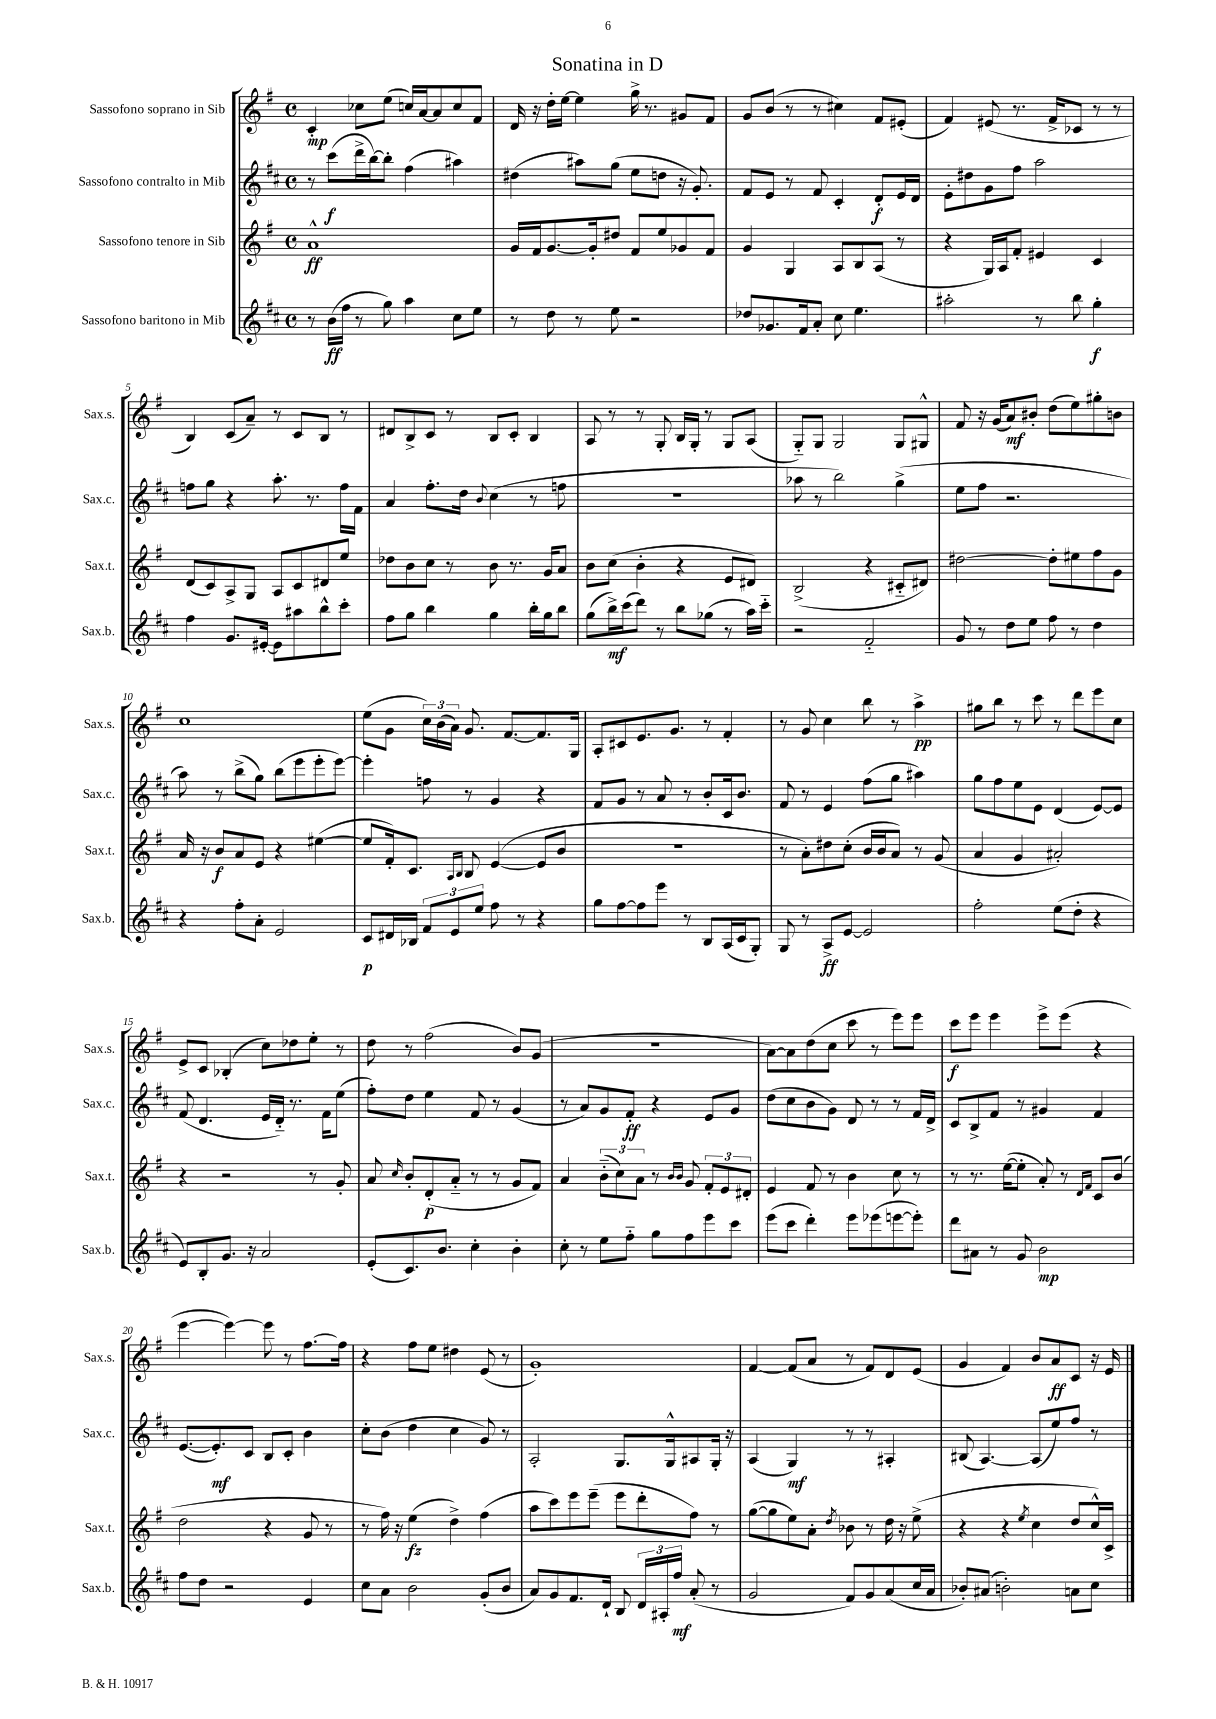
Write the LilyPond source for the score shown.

\header { title = "Sonatina in D" }
<<
\new StaffGroup <<
\new Staff = "s0" \with { instrumentName = "Sassofono soprano in Sib" shortInstrumentName = "Sax.s." } {
    \clef treble \key g \major \defaultTimeSignature \time 4/4
    \autoBeamOff c'4-.\mp ces''8[ e''8]( c''16[) a'16~ a'8 c''8 fis'8] |
    d'16 r16 d''16[-. e''16]~ e''4 g''16-> r8. gis'8[ fis'8] |
    g'8[ b'8]( r8 r8 cis''4) fis'8[ eis'8]-.( |
    fis'4) eis'8( r8. fis'16[-> ces'8] r8 r8 |
    b4) c'8[( a'8]--) r8 c'8[ b8] r8 |
    dis'8[ b8-> c'8] r8 b8[ c'8]-. b4 |
    a8 r8 r8 g8-. b16[ g16]-. r8 g8[ a8]( |
    g8[-_) g8] g2 g8[ gis8]-^ |
    fis'8 r16 g'16[( a'8\mf) bis'8]-. d''8[( e''8) gis''8-. b'8] |
    c''1 |
    e''8[( g'8] \tuplet 3/2 { c''16[) b'16( a'16]) } g'8. fis'8.[~ fis'8. g16] |
    a8[-. cis'8 e'8. g'8.] r8 fis'4-. |
    r8 g'8 c''4 b''8 r8 a''4->\pp |
    gis''8[ b''8] r8 c'''8 r8 d'''8[ e'''8 c''8] |
    e'8[-> c'8] bes4-.( c''8[) des''8 e''8]-. r8 |
    d''8 r8 fis''2( b'8[) g'8]( |
    R1 |
    a'8[~) a'8 d''8( c''8] c'''8 r8 e'''8[) e'''8] |
    c'''8[\f e'''8] e'''4 e'''8[-> e'''8]( r4 |
    e'''4~ e'''4~) e'''8 r8 fis''8.[~ fis''16] |
    r4 fis''8[ e''8] dis''4 e'8( r8 |
    g'1-.) |
    fis'4~ fis'8[( a'8] r8 fis'8[) d'8 e'8]( |
    g'4 fis'4) b'8[ a'8\ff c'8] r16 e'16 \bar "|." |
}
\new Staff = "s1" \with { instrumentName = "Sassofono contralto in Mib" shortInstrumentName = "Sax.c." } {
    \clef treble \key d \major \defaultTimeSignature \time 4/4
    \autoBeamOff r8 cis'''8[\f( d'''16-> b''16~) b''8]-. fis''4( ais''4) |
    dis''4( ais''8[) g''8]( e''8[ d''8] r16 g'8.-.) |
    fis'8[ e'8] r8 fis'8 cis'4-. d'8[-.\f e'16 d'16] |
    e'8[-. dis''8 g'8 fis''8] a''2 |
    f''8[ g''8] r4 a''8.-. r8. f''16[ fis'16] |
    a'4 fis''8.[-. d''16] \appoggiatura { b'8 } cis''4( r8 f''8 |
    R1 |
    aes''8 r8 b''2) g''4->( |
    e''8[ fis''8] r2. |
    a''8) r8 b''8[->( g''8]) b''8[( e'''8 e'''8-. e'''8]~) |
    e'''4-. f''8 r8 g'4 r4 |
    fis'8[ g'8] r8 a'8 r8 b'8[-. cis'16 b'8.] |
    fis'8 r8 e'4 fis''8[( g''8] ais''4) |
    g''8[ fis''8 e''8 e'8] d'4( e'8[~) e'8] |
    fis'8( d'4. e'16[ d'16]-_) r8. fis'16[ e''8]( |
    fis''8[-.) d''8] e''4 fis'8 r8 g'4( |
    r8 a'8[) g'8 fis'8]-.\ff r4 e'8[ g'8] |
    d''8[( cis''8 b'8 g'8]) d'8 r8 r8 fis'16[ d'16]-> |
    cis'8[ b8-> fis'8] r8 gis'4 fis'4 |
    e'8.[~( e'8.-.\mf) cis'8] b8[ cis'8]-. b'4 |
    cis''8[-. b'8]( d''4 cis''4 g'8) r8 |
    a2-. g8.[ g16-^ ais8 g16]-. r16 |
    a4( g4\mf) r8 r8 ais4-. |
    bis8( a4.~) a8[( e''8) fis''8] r8 \bar "|." |
}
\new Staff = "s2" \with { instrumentName = "Sassofono tenore in Sib" shortInstrumentName = "Sax.t." } {
    \clef treble \key g \major \defaultTimeSignature \time 4/4
    \autoBeamOff a'1-^\ff |
    g'16[ fis'16 g'8.~ g'16-. dis''8] fis'8[ e''8 ges'8 fis'8] |
    g'4 g4 a8[ b8 a8]( r8 |
    r4 g16[) a16 fis'8]-. eis'4 c'4 |
    d'8[( c'8) a8-> g8] a8[ c'8 dis'8 e''8] |
    des''8[ b'8 c''8] r8 b'8 r8. g'16[ a'8] |
    b'8[ c''8]( b'4-. r4 e'8[ dis'8]) |
    b2->( r4 cis'8[-_ dis'8]) |
    dis''2~ dis''8[-. eis''8 fis''8 g'8] |
    a'16 r16 b'8[\f a'8 e'8] r4 eis''4~( |
    eis''8[ fis'16-.) c'8.] \grace { a16[ b16] } b8 e'4~( e'8[ b'8] |
    R1 |
    r8 a'8[-.) dis''8 c''8]-.( b'16[ b'16 a'8]) r8 g'8( |
    a'4 g'4 ais'2-.) |
    r4 r2 r8 g'8-. |
    a'8 \grace { c''16 } b'8[-. d'8-.\p( a'8]-_ r8 r8 g'8[ fis'8]) |
    a'4 \tuplet 3/2 { b'8[-_( c''8) a'8] } r8 \grace { b'16[ b'16] } g'8 \tuplet 3/2 { fis'8[-. e'8 dis'8]-. } |
    e'4 fis'8 r8 b'4 c''8 r8 |
    r8 r8. e''16[~( e''8]-. a'8-.) r8 \grace { d'16[ fis'16] } c'8[ b'8]( |
    d''2 r4 g'8 r8 |
    r8 fis''16) r16 e''4\fz( d''4->) fis''4( |
    a''8[ c'''8) e'''8 e'''8]--( e'''8[ d'''8-. fis''8]) r8 |
    g''8[~( g''8 e''8) a'8]-. \acciaccatura { d''8 } bes'8 r8 d''16 r16 e''8->( |
    r4 r4 \acciaccatura { e''8 } c''4 d''8[ c''16-^) c'16]-> \bar "|." |
}
\new Staff = "s3" \with { instrumentName = "Sassofono baritono in Mib" shortInstrumentName = "Sax.b." } {
    \clef treble \key d \major \defaultTimeSignature \time 4/4
    \autoBeamOff r8 b'16[\ff( fis''16] r8 g''8) a''4 cis''8[ e''8] |
    r8 d''8 r8 e''8 r2 |
    des''8[ ges'8. fis'16 a'8]-. cis''8 e''4. |
    ais''2-. r8 b''8 g''4-.\f |
    fis''4 g'8.[ eis'16]~-. eis'8[ ais''8 b''8-^ cis'''8]-. |
    fis''8[ g''8] b''4 g''4 b''16[-. g''16 b''8] |
    g''8[( b''16->\mf) cis'''16( d'''8]) r8 b''8[ ges''8]( r8 a''16[) cis'''16]-_ |
    r2 fis'2-_ |
    g'8 r8 d''8[ e''8] fis''8 r8 d''4 |
    r4 fis''8[-. a'8]-. e'2 |
    cis'8[\p dis'16 bes16] \tuplet 3/2 { fis'8[ e'8 e''8] } fis''8 r8 r4 |
    g''8[ fis''8~ fis''8 e'''8] r8 b8[ a16( cis'16 g8]-.) |
    g8 r8 a8[->\ff e'8]~ e'2 |
    fis''2-. e''8[( d''8]-. r4 |
    e'8[) b8-. g'8.] r16 a'2 |
    e'8[-.( cis'8.) b'8.] cis''4-. b'4-. |
    cis''8-. r8 e''8[ fis''8]-_ g''8[ fis''8 e'''8 cis'''8] |
    e'''8[( cis'''8] d'''4-.) e'''8[ ees'''8( e'''8~ e'''8]-.) |
    d'''8[ ais'8] r8 g'8 b'2\mp |
    fis''8[ d''8] r2 e'4 |
    cis''8[ a'8] b'2 g'8[-.( b'8] |
    a'8[) g'8 fis'8. d'16]-! b8 \tuplet 3/2 { d'16[ ais16-. fis''16]\mf } a'8-.( r8 |
    g'2 fis'8[) g'8 a'8( cis''16 a'16] |
    bes'8[-.) ais'8]( b'2-.) a'8[ cis''8] \bar "|." |
}
>>
>>
